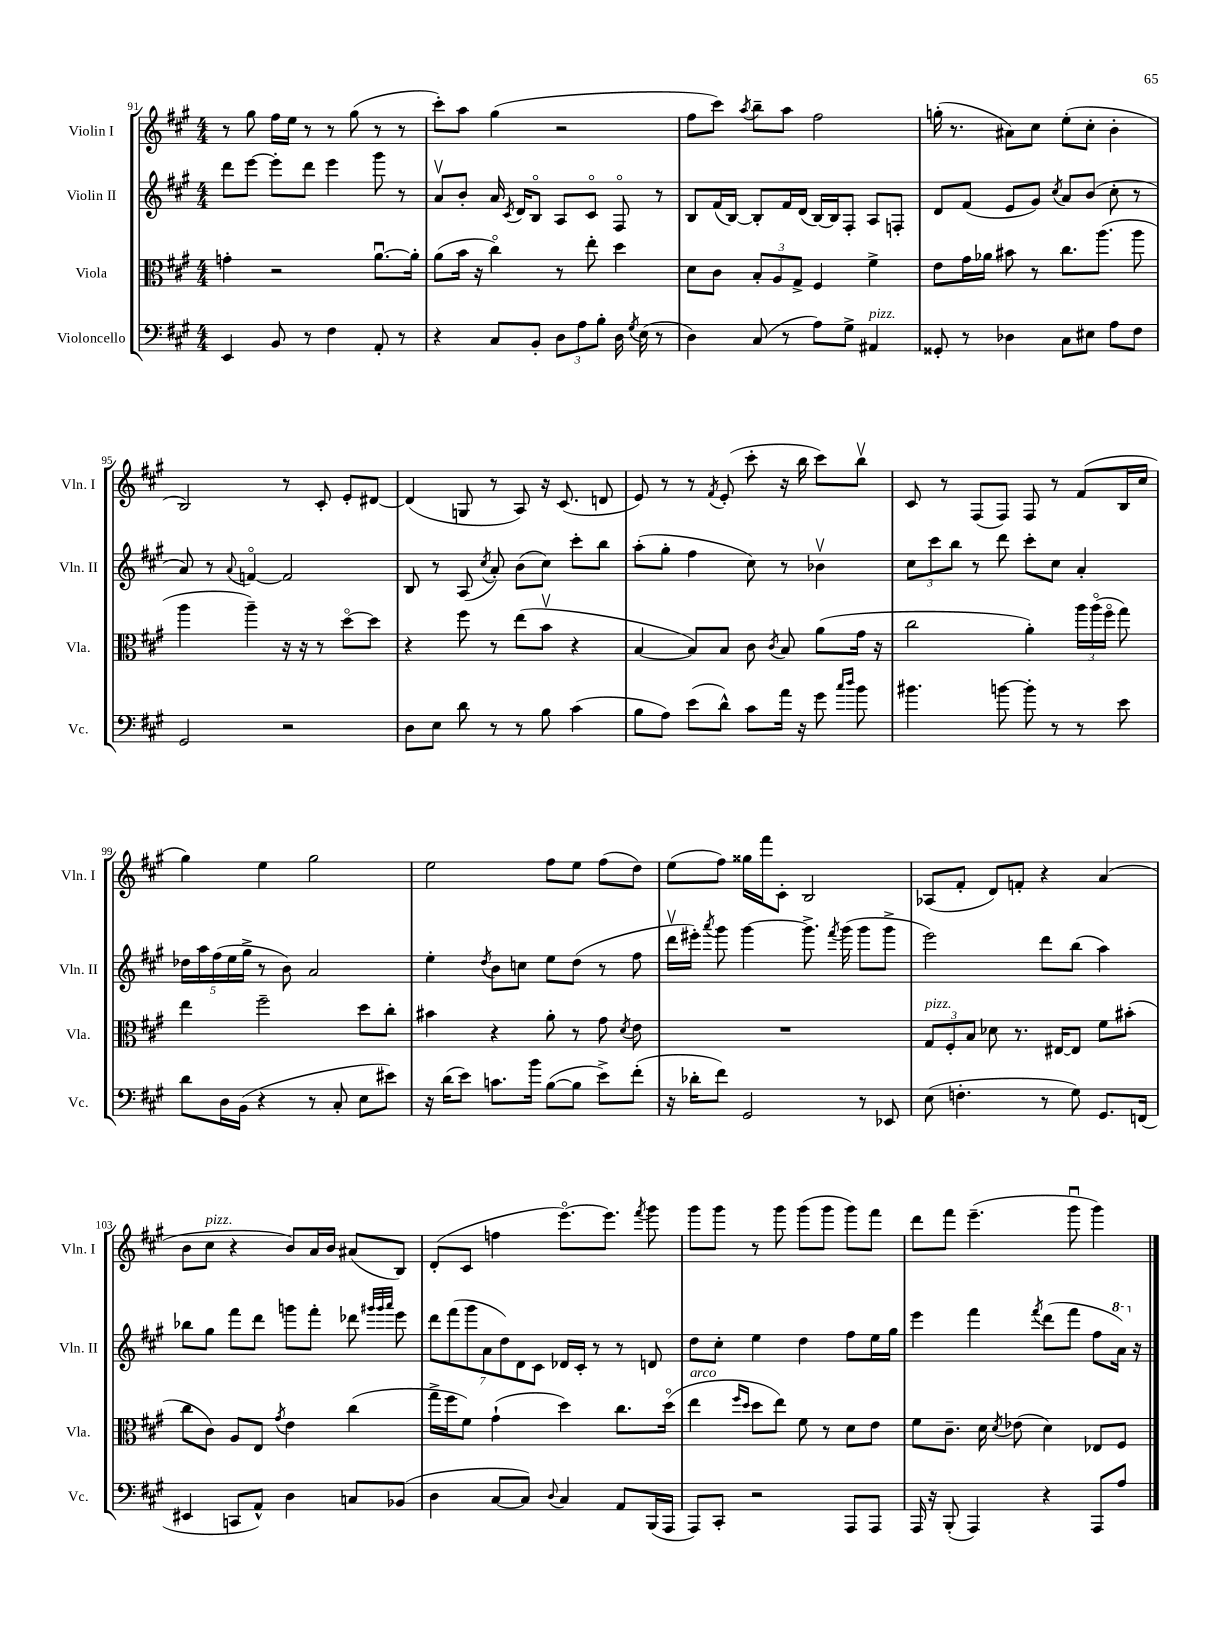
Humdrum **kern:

**kern	**kern	**kern	**kern
*part4	*part3	*part2	*part1
*staff4	*staff3	*staff2	*staff1
*I"Violoncello	*I"Viola	*I"Violin II	*I"Violin I
*I'Vc.	*I'Vla.	*I'Vln. II	*I'Vln. I
*clefF4	*clefC3	*clefG2	*clefG2
*k[f#c#g#]	*k[f#c#g#]	*k[f#c#g#]	*k[f#c#g#]
*M4/4	*M4/4	*M4/4	*M4/4
=91	=91	=91	=91
4EE/	4gn'\	8ddd\L	8r
.	.	[8eee\J	8gg#\
8BB/	2r	8eee'\L]	16ff#\LL
.	.	.	16ee\JJ
8r	.	8ddd\J	8r
4F#\	.	4eee\	8r
.	.	.	(8gg#\
8AA'/	[8.au\L	8ggg#\	8r
8r	.	8r	8r
.	16a'\Jk]	.	.
=92	=92	=92	=92
4r	(8a\L	8av/L	8ccc#'\L)
.	16b\Jk	8b'/J	8aa\J
.	16r	.	.
8C#/L	4cc#\)	16a/	(4gg#\
.	.	8qc#/	.
.	.	16d/KL	.
8BB'/J	.	8B/J	.
12D\L	8r	8A/L	2r
12A\	.	.	.
.	8ee'\	8c#/J	.
12B'\J	.	.	.
16D\	4dd\	8F#/	.
8qG#/	.	.	.
(16E\	.	.	.
8r	.	8r	.
=93	=93	=93	=93
4D\)	8d\L	8B/L	8ff#\L
.	8c#\J	(16f#/L	8ccc#\J)
.	.	[16B/JJ)	.
.	.	.	8qaa/
(8C#/	12B'/L	8B'/L]	8bb~\L
.	12A/	.	.
8r	.	16f#/L	8aa\J
.	12G#^/J	.	.
.	.	(16d/JJ	.
8A\L)	4F#/	[16B/LL)	2ff#\
.	.	16B/J]	.
8G#^\J	.	8F#'/J	.
!LO:TX:a:i:t=pizz.	!	!	!
4AA#X/	4f#^\	8A/L	.
.	.	8Fn'/J	.
=94	=94	=94	=94
8GG##X'/	8e\L	8d/L	(16ggn'\
.	.	.	8.r
8r	16g#\L	(8f#/J	.
.	16a-X\JJ	.	.
4D-X\	8b#X\	8e/L	8a#X\L)
.	8r	8g#/J)	8cc#\J
.	.	8qcc#/	.
8C#\L	8.cc#\L	8a/L	(8ee'\L
8E#X\J	.	(8b/J	8cc#'\J
.	(8.aa\J	.	.
8A\L	.	8cc#'\	4b'\
8F#\J	8aa\	8r	.
!!LO:LB:g=z
=95	=95	=95	=95
2GG#/	4aa\	8a/)	2B/)
.	.	8r	.
.	.	8qqa/	.
.	4aa~\)	[4fn/	.
2r	16r	2f/]	8r
.	16r	.	.
.	8r	.	8c#'/
.	[8dd\L	.	8e'/L
.	8dd\J]	.	[8d#X/J
=96	=96	=96	=96
8D\L	4r	8B/	(4d#/]
8E\J	.	8r	.
8d\	8ff#\	(8A/	8Gn/
.	.	8qcc#/	.
8r	8r	8a'/)	8r
8r	(8ee\L	(8b\L	8A/)
8B\	8bv\J	8cc#\J)	16r
.	.	.	(8.c#/
(4c#\	4r	8ccc#'\L	.
.	.	8bb\J	8dn/
=97	=97	=97	=97
8B\L	[4B/	(8aa'\L	8e/)
8A\J)	.	8gg#'\J	8r
(8e\L	8B/L])	4ff#\	8r
.	.	.	8qf#/
8d^^\J)	8B/J	.	(8e'/
8c#\L	8c#\	8cc#\)	8ccc#'\
.	8qc#/	.	.
16a\Jk	8B/	8r	16r
16r	.	.	16bb\
8g#\	(8a\L	4b-Xv\	8ccc#\L)
16qqcc#/LL	.	.	.
16qqdd/JJ	.	.	.
8b\	16g#\Jk	.	8bbv\J
.	16r	.	.
=98	=98	=98	=98
4.b#X\	2cc#\	12cc#\L	8c#/
.	.	12ccc#\	.
.	.	.	8r
.	.	12bb\J	.
.	.	8r	(8F#/L
[8bn\	.	8ddd\	8F#/J)
8b'\]	4a'\)	8ccc#'\L	8F#/
8r	.	8cc#\J	8r
8r	24aa\LL	4a'/	(8f#/L
.	(24aa\	.	.
.	24ff#\JJ	.	.
8e\	8gg#\)	.	16B/L
.	.	.	16cc#/JJ
!!LO:LB:g=z
=99	=99	=99	=99
8d\L	4ee\	20dd-X\LL	4gg#\)
.	.	20aa\	.
.	.	(20ff#\	.
16D\L	.	.	.
.	.	20ee\	.
(16BB\JJ	.	.	.
.	.	20gg#^\JJ	.
4r	2ff#~\	8r	4ee\
.	.	8b\)	.
8r	.	2a/	2gg#\
8C#'/	.	.	.
8E\L	8dd\L	.	.
8e#X\J)	8cc#'\J	.	.
=100	=100	=100	=100
16r	4b#X\	4ee'\	2ee\
(16d\KL	.	.	.
8e\J)	.	.	.
.	.	8qdd/	.
8.cn\L	4r	8b\L	.
.	.	8ccn\J	.
16b\Jk	.	.	.
([8B\L	8a'\	8ee\L	8ff#\L
8B\J]	8r	(8dd\J	8ee\J
8e^\L)	8g#\	8r	(8ff#\L
.	8qd/	.	.
(8f#'\J	8e\	8ff#\	8dd\J)
=101	=101	=101	=101
16r	1r	16dddv\LL	(8ee\L
16d-X'\KL	.	16eee#X'\JJ)	.
.	.	8qaaa/	.
8f#\J)	.	8ggg#\	8ff#\J)
2GG#/	.	[4ggg#\	16gg##X\LL
.	.	.	16fff#\J
.	.	.	8c#'\J
.	.	8.ggg#^\]	2B/
.	.	8qfff#/	.
.	.	(16ggg#\	.
8r	.	8ggg#\L	.
8EE-X/	.	8ggg#^\J	.
=102	=102	=102	=102
!	!LO:TX:a:i:t=pizz.	!	!
(8E\	12G#/L	2eee\)	(8A-X/L
.	12F#'/	.	.
4.Fn'\	.	.	8f#'/J
.	12B/J	.	.
.	8d-X\	.	8d/L)
.	8.r	.	8fn'/J
8r	.	8ddd\L	4r
.	[16E#X/KL	.	.
8G#\)	8E#/J]	(8bb\J	.
8.GG#/L	8f#\L	4aa\)	(4a/
.	(8b#X'\J	.	.
(16FFn/Jk	.	.	.
!!LO:LB:g=z
=103	=103	=103	=103
4EE#X/	8cc#\L	8bb-X\L	8b\L
!	!	!	!LO:TX:a:i:t=pizz.
.	8c#\J)	8gg#\J	8cc#\J
8CCn/L	8A/L	8fff#\L	4r
8AA^^/J)	8E/J	8ddd\J	.
.	8qg#/	.	.
4D\	4e\	8gggn\L	8b/L)
.	.	8fff#'\J	16a/L
.	.	.	16b/JJ
8Cn/L	(4cc#\	8ddd-X\	(8a#X/L
.	.	32qqggg#X/LLL	.
.	.	32qqggg#/	.
.	.	32qqaaa/JJJ	.
(8BB-X/J	.	8eee\	8B/J)
=104	=104	=104	=104
4D\	16gg#^\LL	14ddd\L	(8d'/L
.	16ff#\J	.	.
.	.	(14fff#\	.
.	8f#\J)	.	8c#/J
.	.	14ggg#\	.
.	.	14a\	.
[8C#/L	(4g#`\	.	4ffn\
.	.	14dd\)	.
.	.	14d\	.
8C#/J])	.	.	.
.	.	14c#\J	.
8qqD/	.	.	.
4C#/	4dd\)	16d-X/LL	[8.eee\L)
.	.	16c#'/JJ	.
.	.	8r	.
.	.	.	8.eee\J]
8AA/L	8.cc#\L	8r	.
.	.	.	8qfff#/
(16BBB/L	.	8dn/	8ggg#\
16AAA/JJ	(16dd\Jk	.	.
=105	=105	=105	=105
!	!LO:TX:a:i:t=arco	!	!
8AAA/L)	4ee\	8dd\L	8ggg#\L
8CC#'/J	.	8cc#'\J	8ggg#\J
.	16qqff#/LL	.	.
.	16qqdd/JJ	.	.
2r	8dd\L	4ee\	8r
.	8ee\J)	.	8ggg#\
.	8f#\	4dd\	(8ggg#\L
.	8r	.	8ggg#\J
8AAA/L	8d\L	8ff#\L	8ggg#\L)
8AAA/J	8e\J	16ee\L	8fff#\J
.	.	16gg#\JJ	.
=106	=106	=106	=106
16AAA/	8f#\L	4eee\	8ddd\L
16r	.	.	.
(8BBB'/	8.c#~\J	.	8fff#\J
4AAA/)	.	4fff#\	(4.eee~\
.	16d\	.	.
.	8qd/	.	.
.	(8e-X\	.	.
.	.	8qfff#/	.
4r	4d\)	(8ddd\L	.
.	.	8fff#\J	8ggg#u\
8AAA/L	8E-X/L	8ff#\L	4ggg#\)
*	*	*8va	*
8A/J	8F#/J	16aa\Jk)	.
*	*	*X8va	*
.	.	16r	.
==	==	==	==
*-	*-	*-	*-
